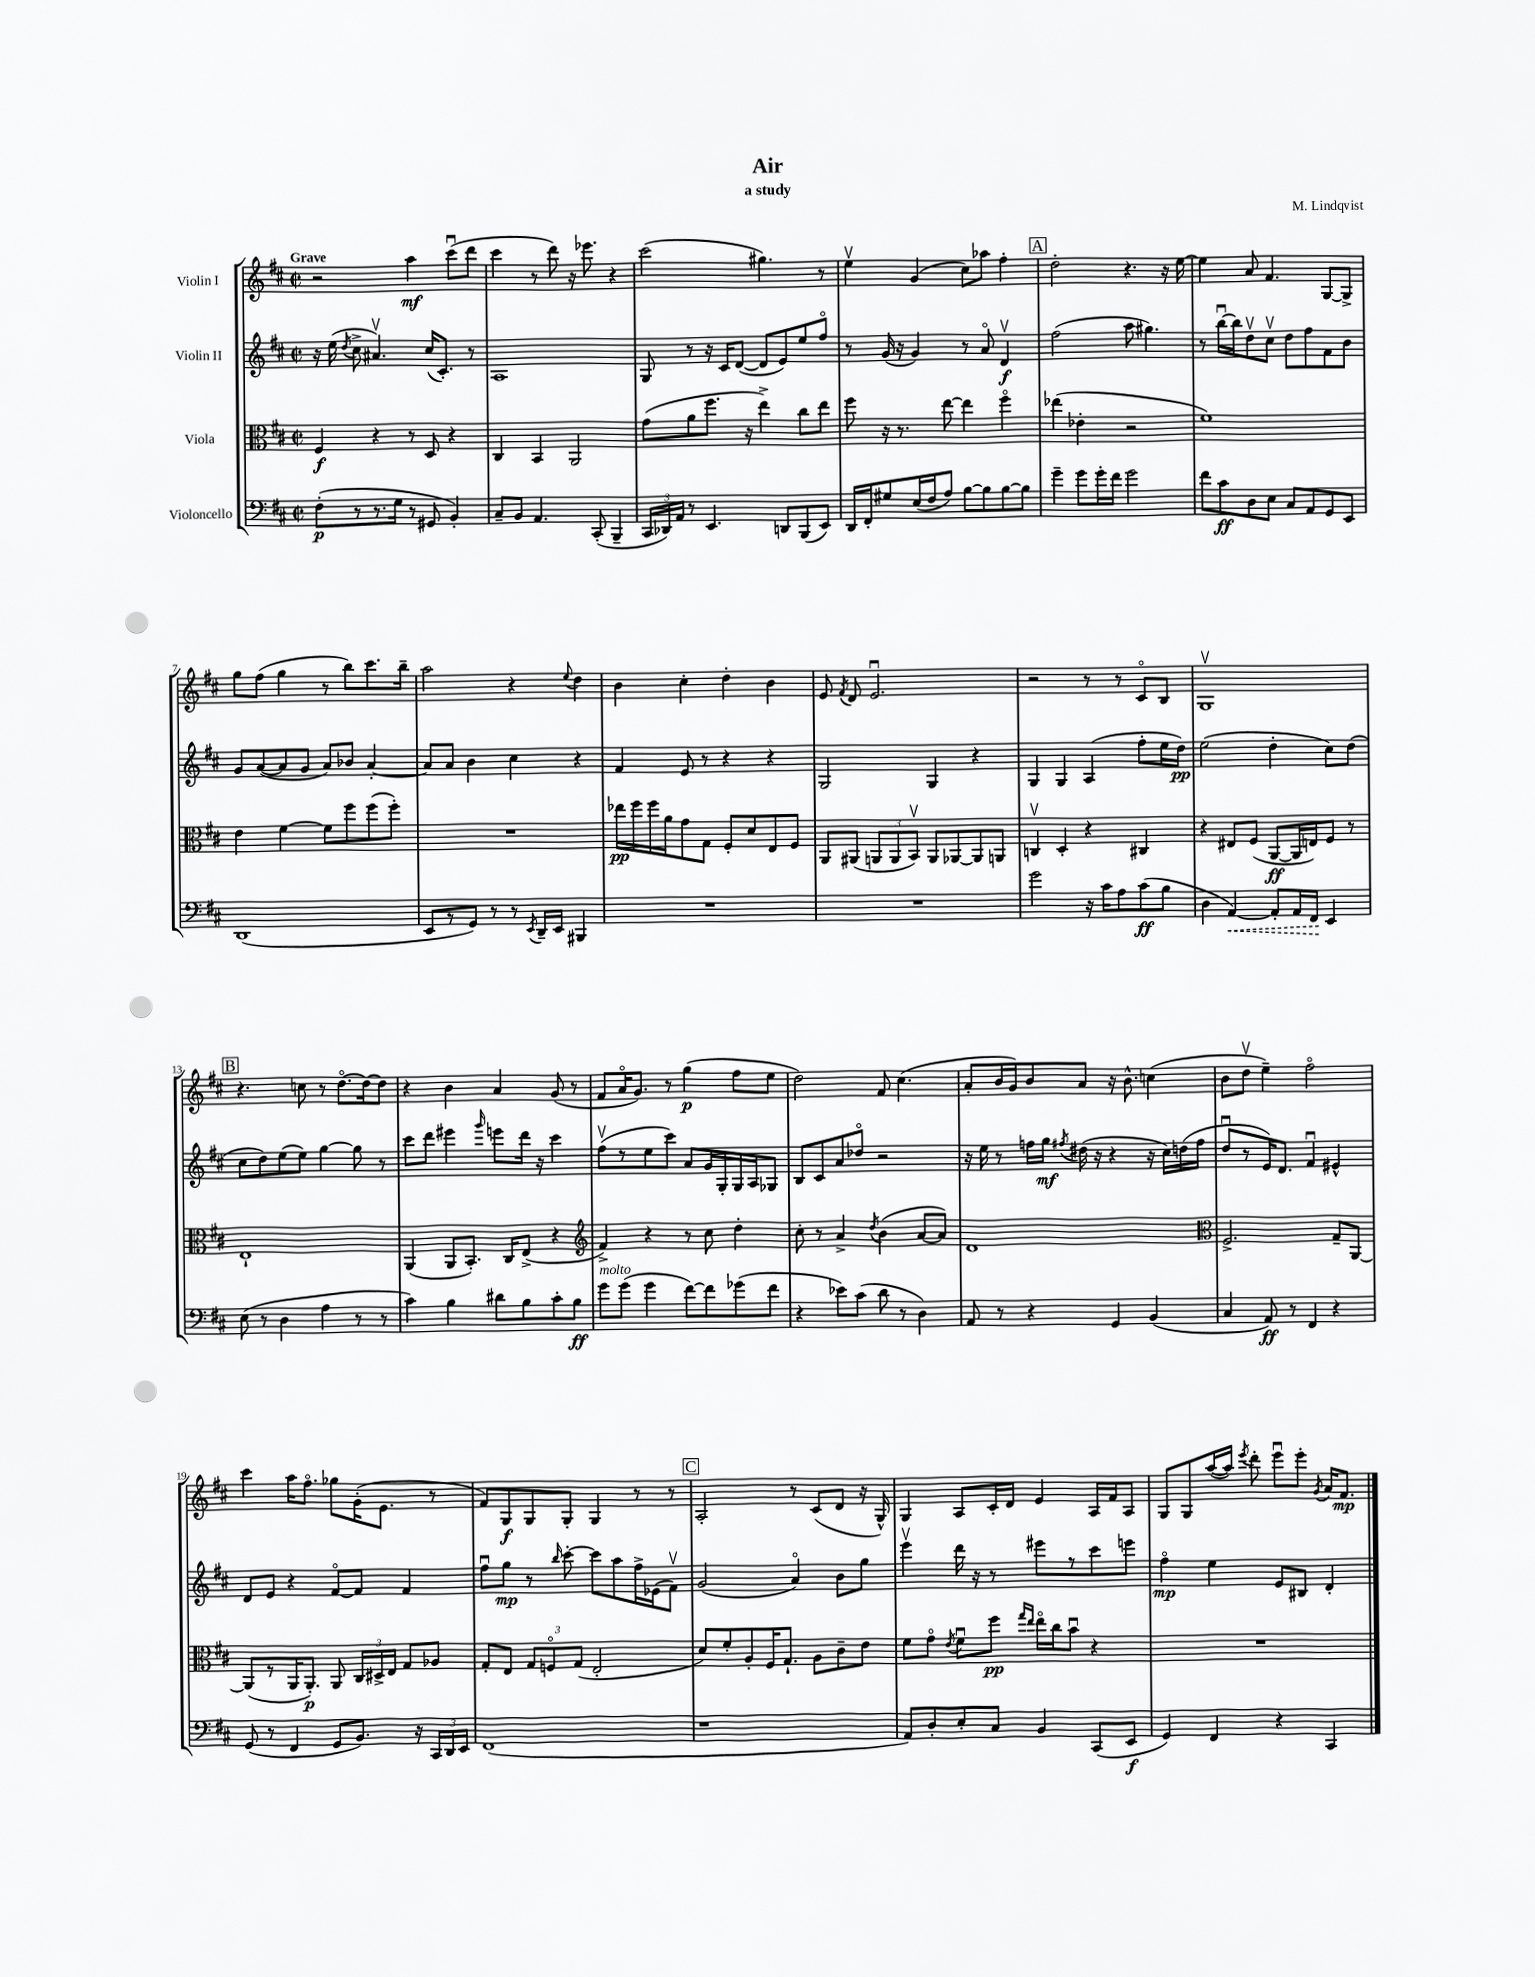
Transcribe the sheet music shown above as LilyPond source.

\header { title = "Air" composer = "M. Lindqvist" subtitle = "a study" }
<<
\new StaffGroup <<
\new Staff = "s0" \with { instrumentName = "Violin I" } {
    \clef treble \key d \major \defaultTimeSignature \time 2/2 \tempo "Grave"
    \autoBeamOff r2 a''4\mf cis'''8[\downbow( d'''8] |
    cis'''4 r8 d'''8) r16 ees'''8. r4 |
    cis'''2( gis''4.) r8 |
    e''4\upbow g'4( cis''8[) aes''8] fis''4-. |
    \mark \markup { \box "A" } d''2-. r4. r16 e''16~ |
    e''4 a'8 fis'4. g8[~ g8]-> |
    g''8[ fis''8]( g''4 r8 b''8[) cis'''8. b''16]-- |
    a''2 r4 \appoggiatura { e''8 } d''4 |
    b'4 cis''4-. d''4-. b'4 |
    e'8 \acciaccatura { fis'8 } d'8 e'2.\downbow |
    r2 r8 r8 cis'8[\flageolet b8] |
    g1\upbow |
    \mark \markup { \box "B" } r4. c''8 r8 d''8.[~\flageolet d''16~ d''8] |
    r4 b'4 a'4 g'8( r8 |
    fis'8[ a'16\flageolet g'8.]) r8 g''4\p( fis''8[ e''8] |
    d''2) fis'8 cis''4.( |
    a'8[-. b'16 g'16) b'8 a'8] r16 b'8.-^ c''4( |
    b'8[ d''8]\upbow e''4--) fis''2\flageolet |
    cis'''4 a''16[ fis''8.]\flageolet ges''8[ g'16-.( e'8.] r8 |
    fis'8[) g8\f g8 g8]-. g4 r8 r8 |
    \mark \markup { \box "C" } a2-. r8 cis'8[( d'8] r16 g16-^) |
    g4 a8[ cis'16-. d'16] e'4 a16[ fis'16 a8] |
    g8[ g8 a''16~( a''16]) \acciaccatura { e'''8 } d'''8-. e'''8[\downbow e'''8]-. \acciaccatura { g'8 } a'16[ fis'8.]\mp \bar "|." |
}
\new Staff = "s1" \with { instrumentName = "Violin II" } {
    \clef treble \key d \major \defaultTimeSignature \time 2/2
    \autoBeamOff r16 e''16( \acciaccatura { d''8 } cis''8-> ais'4.\upbow) cis''16[( cis'8.]-.) r8 |
    a1 |
    g8 r8 r16 cis'16[ d'8]~( d'8[ e'8) e''8 fis''8]\flageolet |
    r8 g'16( r16 g'4) r8 a'8\flageolet d'4\upbow\f |
    \mark \markup { \box "A" } fis''2( a''8 gis''4.) |
    r8 b''16[~\downbow b''16 d''8\upbow cis''8]\upbow d''8[ fis''8 fis'8 b'8] |
    g'8[ a'8~( a'8 g'8] a'8[) bes'8] a'4~-. |
    a'8[ a'8] b'4 cis''4 r4 |
    fis'4 e'8 r8 r4 r4 |
    g2 g4 r4 |
    g4 g4 a4( fis''8[-. e''16 d''16]\pp) |
    e''2( d''4-. cis''8[) d''8]( |
    \mark \markup { \box "B" } cis''8[ d''8) e''8( e''8]) g''4~ g''8 r8 |
    cis'''8[ d'''8] eis'''4 \grace { g'''16 } e'''8[ d'''16] r16 cis'''4 |
    fis''8[\upbow( r8 e''8 cis'''8]) a'8[ g'16 g16-. g16 a16 ges8] |
    b8[ cis'8 a'8 des''8]\flageolet r2 |
    r16 e''16 r8 f''16[ g''16]\mf \acciaccatura { fis''8 } dis''16( r16 r4 r16 cis''16[) d''16( fis''16] |
    d''8[\downbow r8 e'16) d'8.] fis'4\downbow eis'4-^ |
    d'8[ e'8] r4 fis'8[~\flageolet fis'8] fis'4 |
    fis''8[\downbow g''8]\mp r8 \grace { b''16 } cis'''8~-. cis'''8[ a''8 fis''16-> ees'16( fis'8]\upbow) |
    \mark \markup { \box "C" } g'2( a'4\flageolet) b'8[ g''8] |
    e'''4\upbow d'''16 r16 r8 eis'''8[ r8 cis'''8 e'''8] |
    fis''4\flageolet\mp e''4 e'8[ bis8] d'4-. \bar "|." |
}
\new Staff = "s2" \with { instrumentName = "Viola" } {
    \clef alto \key d \major \defaultTimeSignature \time 2/2
    \autoBeamOff fis4\f r4 r8 d8 r4 |
    cis4 b,4 a,2 |
    g'8[( a'8 fis''8.] r16 e''4->) cis''8[ e''8] |
    fis''8 r16 r8. e''8~ e''4 fis''4\flageolet |
    \mark \markup { \box "A" } ees''4( ees'4-. r2 |
    fis'1) |
    e'4 fis'4~ fis'8[ fis''8 fis''8( fis''8]-.) |
    R1 |
    ees''16[\pp fis''16 fis''16 a'16 g'8 g8] fis8[-. d'8 e8 fis8] |
    a,8[ ais,8]( \tuplet 3/2 { a,8[ a,8 b,8]\upbow) } a,8[ aes,8~ aes,8 a,8] |
    c4\upbow d4-. r4 cis4 |
    r4 eis8[ fis8]( a,8[~\ff a,16 e16) fis8] r8 |
    \mark \markup { \box "B" } e1-! |
    a,4( a,8[ b,8.]-.) cis16[ e8]->( r4 |
    \clef treble fis'4->) r4 r8 cis''8 d''4-. |
    cis''8-. r8 a'4-> \acciaccatura { d''8 } b'4( a'8[~ a'8]) |
    d'1 |
    \clef alto fis2.-> g8[-- a,8]~ |
    a,8[( r8 a,16 a,8.]-.\p) a,8 \tuplet 3/2 { cis16[ dis16-> e16] } g8[ aes8] |
    g8[-. e8] \tuplet 3/2 { g8[ f8\flageolet g8]( } e2-. |
    \mark \markup { \box "C" } d'8[) fis'8-. a8-. fis16 g8.]-! a8[ cis'8-- e'8] |
    fis'8[ g'8]\flageolet \acciaccatura { e'8 } fis'8[\downbow fis''8]\pp \grace { g''16[ e''16] } e''16[\flageolet cis''16 b'8]\downbow r4 |
    R1 \bar "|." |
}
\new Staff = "s3" \with { instrumentName = "Violoncello" } {
    \clef bass \key d \major \defaultTimeSignature \time 2/2
    \autoBeamOff fis8[-.\p( r8 r8. g16] r8 gis,8 b,4-.) |
    cis8[-- b,8] a,4. cis,8-.( b,,4-- |
    \tuplet 3/2 { cis,16[ des,16) a,16] } r8 e,4. d,8[ b,,8( e,8]) |
    d,16[ fis,16-. gis8 e16( fis16 a8]) b8[~ b8 b8~ b8] |
    \mark \markup { \box "A" } g'4-- g'8[ g'16-. fis'16] g'2 |
    fis'8[ cis'8\ff d8 e8] cis8[ a,8 g,8 e,8] |
    d,1( |
    e,8[ r8 g,8]) r8 r8 \acciaccatura { e,8 } d,16[-- e,16] bis,,4 |
    R1 |
    R1 |
    g'2 r16 cis'16[ a8 cis'8\ff( b8] |
    d4 \once \override Hairpin.style = #'dashed-line a,4~\<) a,8[-. a,16 fis,16]\! e,4 |
    \mark \markup { \box "B" } e8( r8 d4 a4 r8 r8 |
    cis'4) b4 dis'8[ b8 cis'8-. b8]\ff |
    g'8[^\markup { \italic "molto" } g'8]( g'4 fis'8[~) fis'8 ges'8( fis'8] |
    r4 ees'8[) cis'8]( d'8 r8 d4) |
    a,8 r8 r4 g,4 b,4( |
    cis4 a,8\ff) r8 fis,4 r4 |
    g,8( r8 fis,4 g,8[ b,8.]) r16 \tuplet 3/2 { cis,16[ d,16 e,16] } |
    fis,1( |
    \mark \markup { \box "C" } r1 |
    a,8[) d8-. e8-. cis8] b,4 cis,8[( e,8]\f |
    g,4) fis,4 r4 cis,4 \bar "|." |
}
>>
>>
